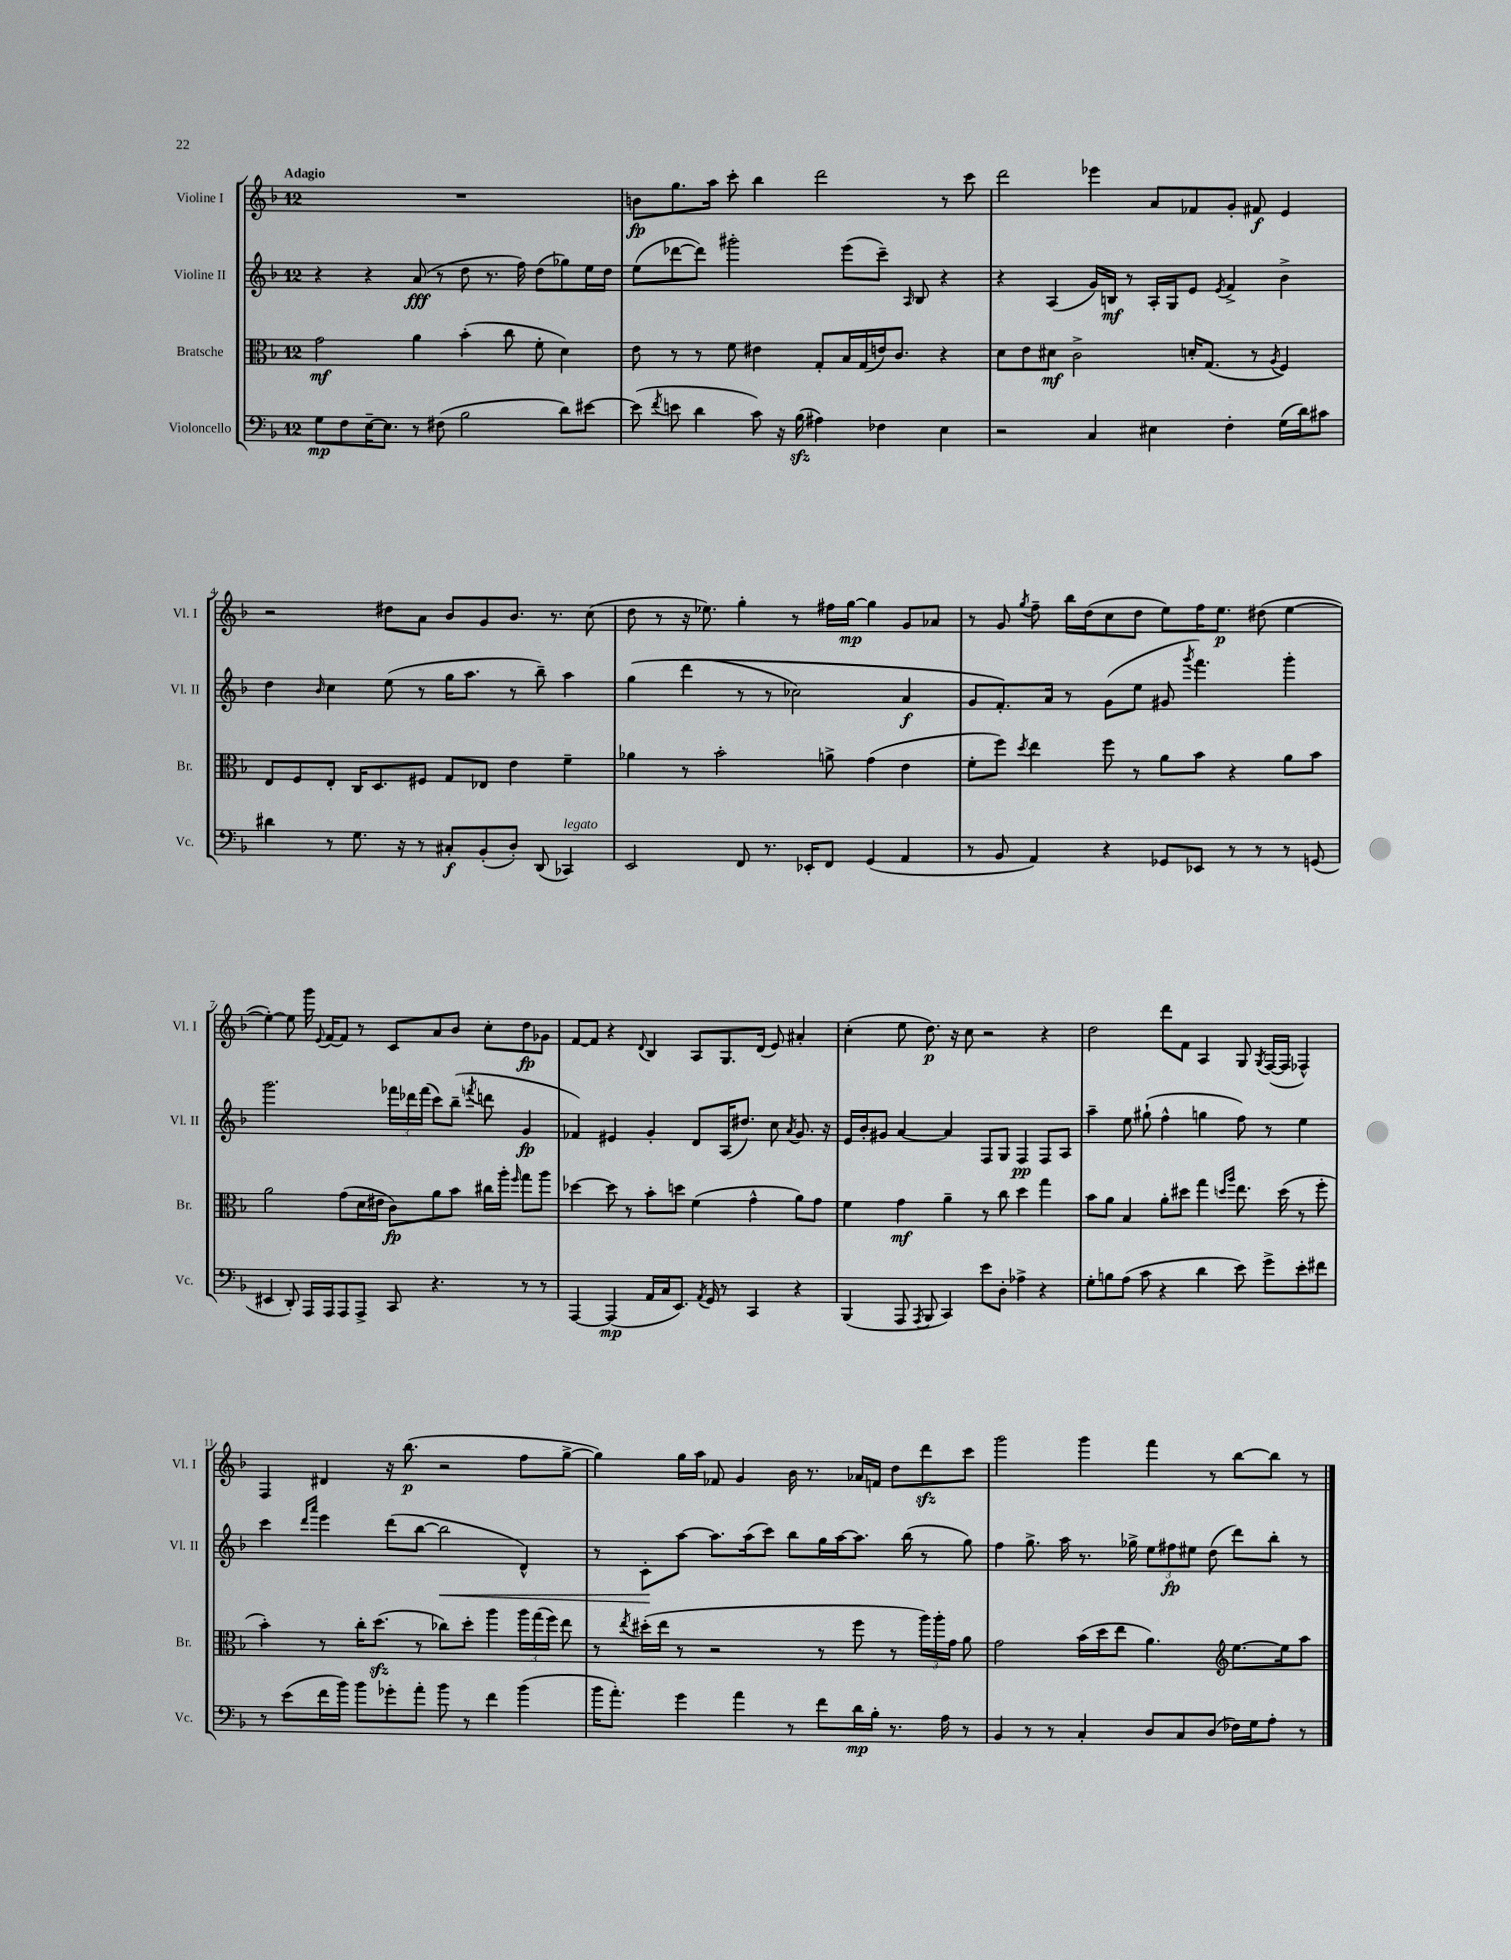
<<
\new StaffGroup <<
\new Staff = "s0" \with { instrumentName = "Violine I" shortInstrumentName = "Vl. I" } {
    \clef treble \key f \major \once \override Staff.TimeSignature.style = #'single-digit \time 12/8 \tempo "Adagio"
    \autoBeamOff R1. |
    b'8[\fp g''8. a''16] c'''8-. bes''4 d'''2 r8 c'''8 |
    d'''2 ees'''4 a'8[ fes'8 g'8]-. fis'8\f e'4 |
    r2 dis''8[ a'8] bes'8[ g'8 bes'8.] r8. c''8( |
    d''8 r8 r16 ees''8.) g''4-. r8 fis''16[ g''16]~\mp g''4 g'8[ aes'8] |
    r8 g'8 \acciaccatura { g''8 } f''8-- bes''16[ d''16( c''8 d''8] e''8[) f''16 e''8.]\p dis''8( e''4~ |
    e''4~-.) e''8 g'''16 \appoggiatura { e'8 } f'16[~ f'8] r8 c'8[ a'8 bes'8] c''8[-. d''8\fp ges'8] |
    f'8[~ f'8] r4 \appoggiatura { d'8 } bes4 a8[ g8. d'16]( e'8) ais'4-. |
    c''4-.( e''8 d''8.\p) r16 c''8 r2 r4 |
    d''2 d'''8[ f'8] a4 g8 \acciaccatura { g8 } f16[~( f16] fes4-^) |
    f4 dis'4 r16 bes''8.\p( r2 f''8[ g''8]~-> |
    g''4) g''16[ a''16] fes'8 g'4 bes'16 r8. aes'16[ f'16] d''8[ d'''8\sfz c'''8] |
    g'''2 g'''4 f'''4 r8 bes''8[~ bes''8] r8 \bar "|." |
}
\new Staff = "s1" \with { instrumentName = "Violine II" shortInstrumentName = "Vl. II" } {
    \clef treble \key f \major \once \override Staff.TimeSignature.style = #'single-digit \time 12/8
    \autoBeamOff r4 r4 a'8\fff( r8 d''8 r8. f''16) d''8[( ges''8) e''16 d''16] |
    e''8[( des'''8~ des'''8]) gis'''2-. e'''8[( c'''8]--) \grace { a16 } bes8 r4 |
    r4 a4( g'16[) b16]\mf r8 a16[-. g16 e'8] \acciaccatura { e'8 } f'4-> bes'4-> |
    d''4 \grace { bes'16 } c''4 e''8( r8 g''16[ a''8.] r8 bes''8--) a''4 |
    g''4\( d'''4( r8 r8 ces''2) a'4\f |
    g'8[ f'8.-.\) a'16] r8 g'8[( e''8] gis'8 \acciaccatura { g'''8 } f'''4.) g'''4-. |
    g'''2. \tuplet 3/2 { fes'''16[ des'''16 fes'''16]( } c'''8[) bes''8]--( \acciaccatura { f'''8 } d'''8 g'4\fp |
    fes'4) eis'4 g'4-. d'8[ a16( dis''8.]) c''8 \acciaccatura { a'8 } g'8. r16 |
    e'16[ bes'16-. gis'8] a'4~ a'4 f8[ g8] f4\pp f8[ a8] |
    a''4-- e''8 gis''8-!( f''4-^ g''4 f''8) r8 e''4 |
    c'''4 \grace { d'''16[ a'''16] } e'''4 d'''8[( bes''8]~ bes''2\< d'4-^) |
    r8 c'8[-.\! a''8]~ a''8.[ a''16( c'''8]) bes''8[ g''16 a''16~ a''8.] bes''16( r8 g''8) |
    f''4 g''8.-> a''16 r8. ges''16-> \tuplet 3/2 { e''8[ fis''8\fp eis''8] } d''8( d'''8[) bes''8]-. r8 \bar "|." |
}
\new Staff = "s2" \with { instrumentName = "Bratsche" shortInstrumentName = "Br." } {
    \clef alto \key f \major \once \override Staff.TimeSignature.style = #'single-digit \time 12/8
    \autoBeamOff g'2\mf a'4 bes'4-.( c''8 f'8-. d'4) |
    e'8 r8 r8 f'8 eis'4 g8[-. bes16 g16( e'16) c'8.] r4 |
    d'8[ e'8 dis'8]\mf c'2-> d'16[-. g8.]( r8 \acciaccatura { a8 } f4) |
    e8[ f8 e8]-. c16[ d8. fis8] g8[ ees8] e'4 f'4-- |
    aes'4 r8 bes'2-. a'8-> g'4( e'4 |
    f'8[-. f''8]) \acciaccatura { d''8 } e''4 f''8 r8 a'8[ bes'8] r4 a'8[ bes'8] |
    a'2 g'8[( d'16 eis'16] c'8[\fp) a'8 bes'8] cis''16[ a''16]-. \grace { f''16 } g''8[ a''8] |
    des''4~ des''8 r8 bes'8[-. d''8] f'4( g'4-^ a'8[) g'8] |
    f'4 g'4\mf a'4-- r8 c''8 d''4 g''4 |
    bes'8[ a'8] bes4 a'8[-. dis''8] g''4 \grace { d''16[ a''16] } e''8. d''16( r8 f''8-. |
    bes'4-.) r8 c''16[-. d''8.]\sfz( r8 ces''8[) d''8]-. a''4 \tuplet 3/2 { a''16[ g''16( f''16]) } e''8 |
    r8 \acciaccatura { e''8 } dis''16[-.( e''16] r8 r2 r8 f''8 r8 \tuplet 3/2 { a''16[) a''16-. g'16] } a'8 |
    g'2 bes'16[( d''16 e''8] a'4.) \clef treble e''8.[~ e''16 a''8] \bar "|." |
}
\new Staff = "s3" \with { instrumentName = "Violoncello" shortInstrumentName = "Vc." } {
    \clef bass \key f \major \once \override Staff.TimeSignature.style = #'single-digit \time 12/8
    \autoBeamOff g8[\mp f8 e16~-- e8.] r8 fis8( bes2 d'8[) eis'8]~ |
    eis'8( \acciaccatura { f'8 } e'8 d'4 c'8) r16 bes16\sfz( ais4) fes4 e4 |
    r2 c4 eis4 f4-. g16[( d'16) cis'8] |
    dis'4 r8 g8. r16 r8 cis8[-.\f bes,8-.( d8]-.) d,8( ces,4^\markup { \italic "legato" }) |
    e,2 f,8 r8. ees,16[-. f,8] g,4( a,4 |
    r8 bes,8 a,4) r4 ges,8[ ees,8] r8 r8 r8 g,8( |
    eis,4 d,8-.) a,,16[ a,,16 a,,8 a,,8]-> c,8 r4. r8 r8 |
    a,,4~ a,,4\mp( a,16[ c16 e,8.]) \acciaccatura { a,8 } g,16 r8 c,4 r4 |
    bes,,4( a,,8 \acciaccatura { a,,8 } bes,,8 c,4) e'8[ d8]-. aes4-> r4 |
    g8[-. b8 a8]( c'8 r4 d'4 e'8) g'8[-> e'8-. fis'8] |
    r8 e'8[( f'16 bes'16]) bes'8[ ges'8-. a'8]-. bes'8 r8 f'4 bes'4( |
    bes'16[ a'8.]-.) g'4 a'4 r8 f'8[ d'16\mp bes16]-. r8. a16 r8 |
    bes,4 r8 r8 c4-. d8[ c8 d8]( fes16[) g16 a8]-. r8 \bar "|." |
}
>>
>>
